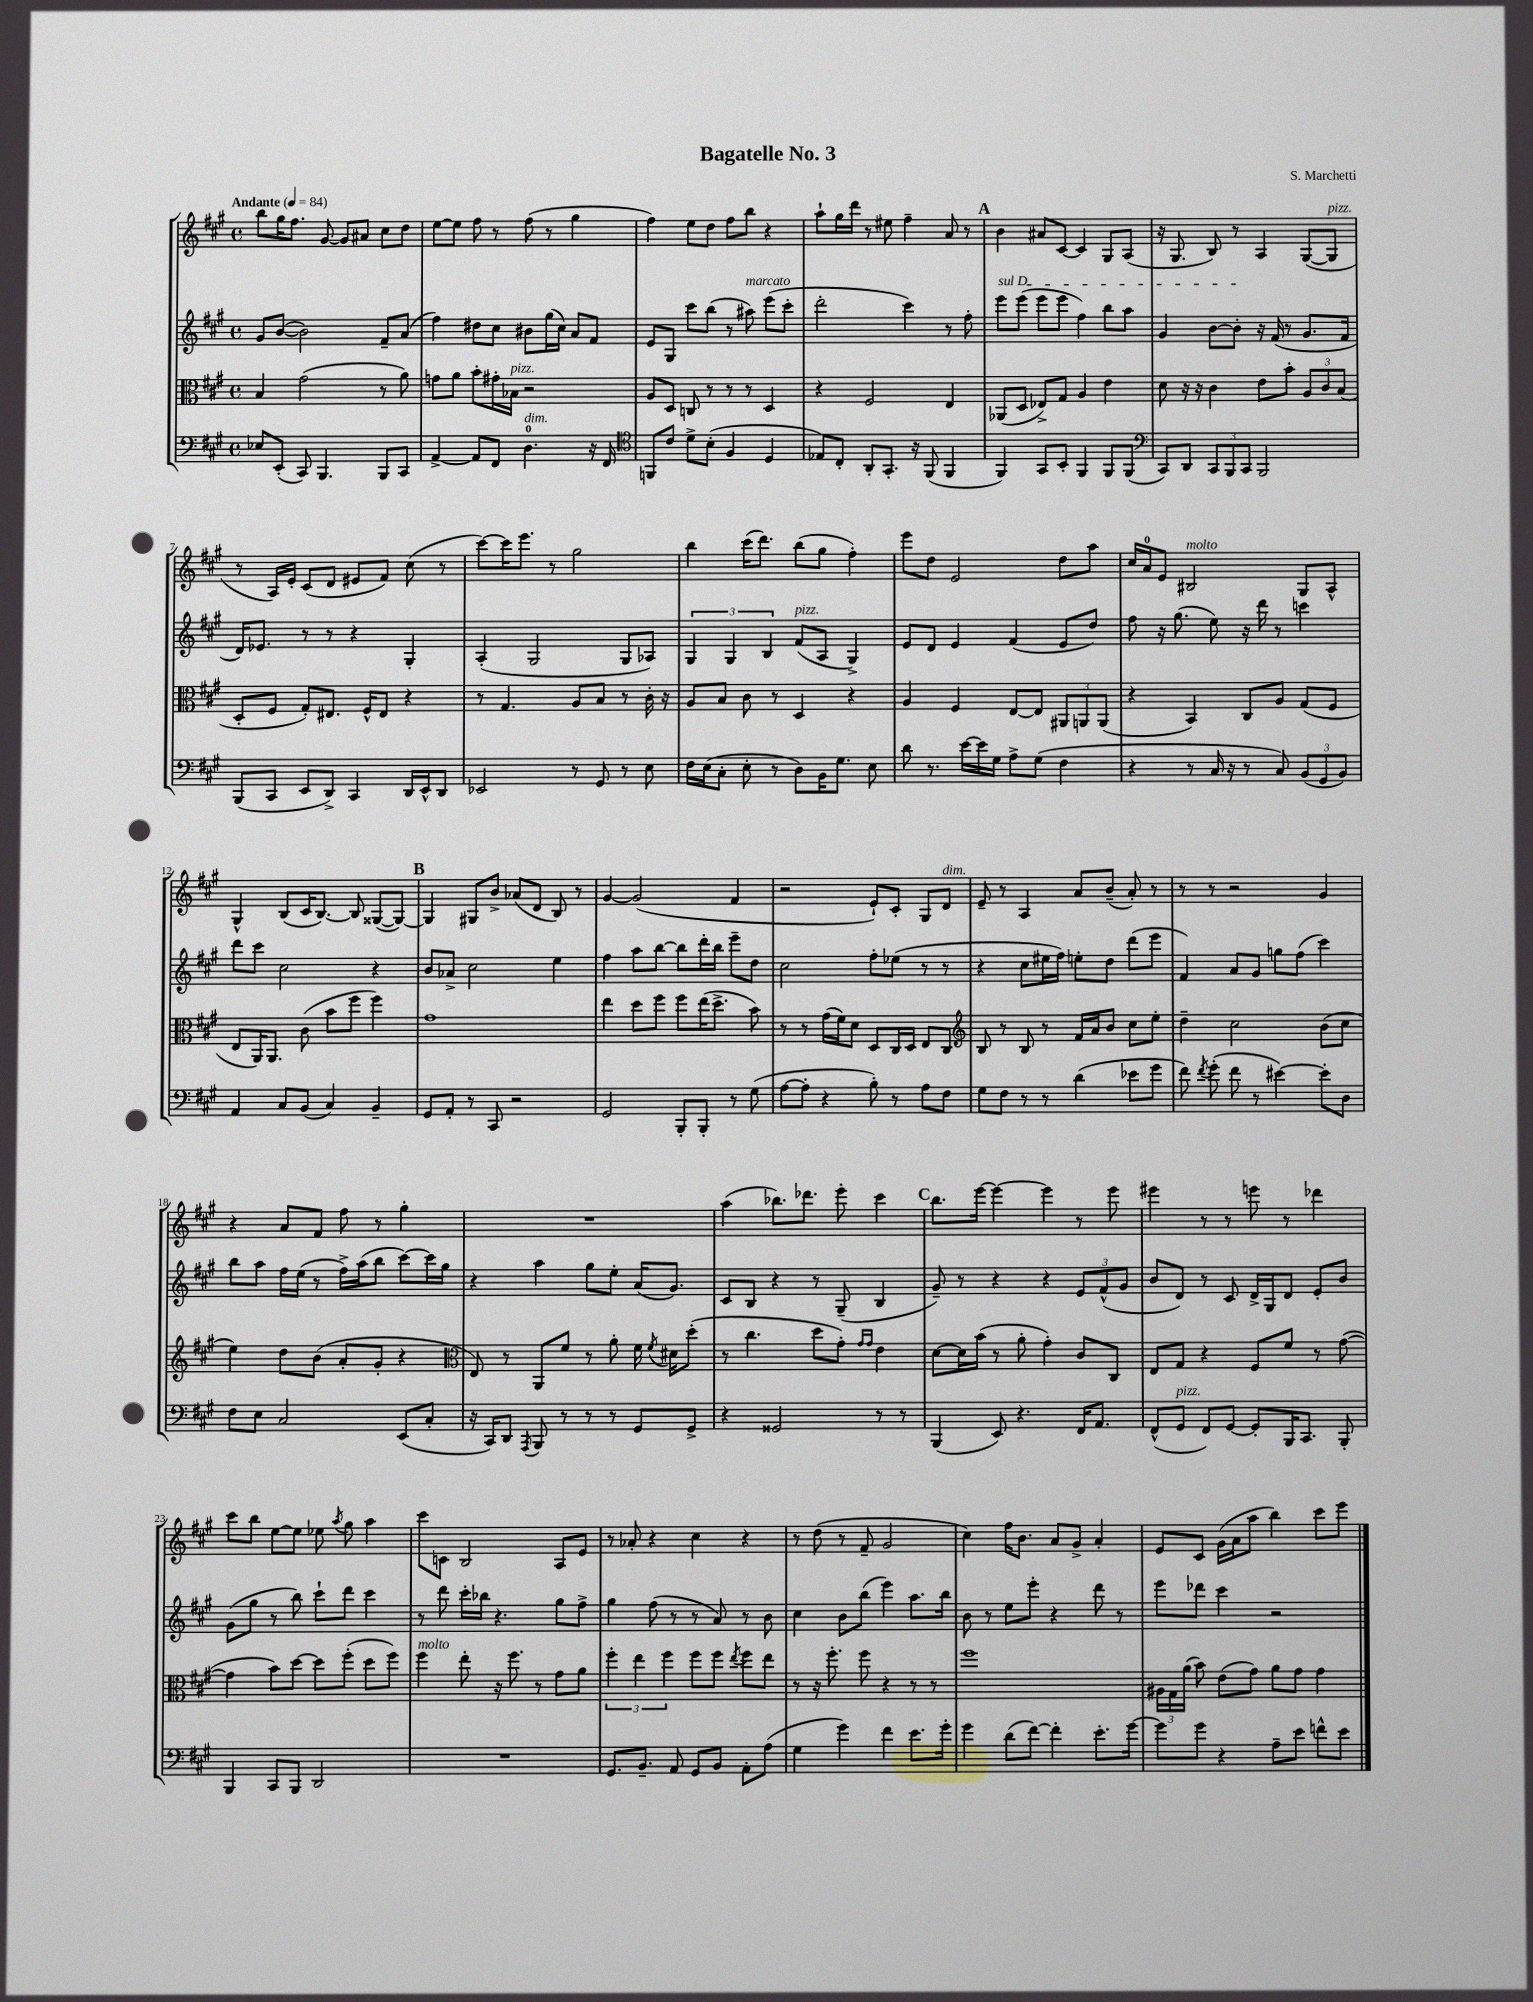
\header { title = "Bagatelle No. 3" composer = "S. Marchetti" }
<<
\new StaffGroup <<
\new Staff = "s0" {
    \clef treble \key a \major \defaultTimeSignature \time 4/4 \tempo "Andante" 4 = 84
    \autoBeamOff b''8[ gis''16 fis''8.] gis'8~ gis'8[ ais'8] cis''8[ d''8] |
    e''8[~ e''8] fis''8 r8 fis''8( r8 gis''4 |
    fis''4) e''8[ d''8] fis''8[ b''8] r4 |
    a''8[-! gis''16 d'''16] r8 eis''8 fis''4-- a'8 r8 |
    \mark \markup { \bold "A" } b'4 ais'8[ cis'8]~ cis'4 gis8[ a8]( |
    r16 gis8. b8) r8 a4 gis8[~( gis8]^\markup { \italic "pizz." } |
    r8 a16[) e'16]-. cis'8[( d'8] eis'8[ fis'8]) cis''8( r8 |
    cis'''8[~) cis'''16 e'''8.] r8 gis''2 |
    b''4 cis'''16[( d'''8.]) b''8[( gis''8] fis''4-.) |
    e'''8[ d''8] e'2 d''8[ a''8] |
    cis''16[ a'16-0 e'8] bis2^\markup { \italic "molto" } gis8[ a8]-^ |
    gis4-^ b8[( cis'16 b8.]~) b8 gisis8[~( gisis8]~) |
    \mark \markup { \bold "B" } gisis4 gis8[ b'8]-> aes'8[( d'8] b8) r8 |
    gis'4~ gis'2( fis'4 |
    r2 e'8[-!) cis'8]-. gis8[ d'8]^\markup { \italic "dim." } |
    e'8-- r8 a4 a'8[ b'8]--( a'8-.) r8 |
    r8 r8 r2 gis'4 |
    r4 a'8[ fis'8] fis''8 r8 gis''4-. |
    R1 |
    a''4( bes''8.[) des'''8.] e'''8-. cis'''4 |
    \mark \markup { \bold "C" } b''8.[ e'''16]~ e'''4~ e'''4 r8 e'''8 |
    eis'''4 r8 r8 e'''8 r8 des'''4 |
    cis'''8[ b''8] e''8[~ e''8] ees''8 \acciaccatura { a''8 } gis''8 a''4 |
    cis'''8[ c'8] b2 a8[ e'8] |
    r8 aes'8-. r4 cis''4 r4 |
    r8 d''8( r8 fis'8-- gis'2 |
    cis''4) fis''16[ b'8.] a'8[ gis'8]-> a'4-. |
    e'8[ cis'8] gis'16[( a'16 a''8] b''4) cis'''8[ e'''8] \bar "|." |
}
\new Staff = "s1" {
    \clef treble \key a \major \defaultTimeSignature \time 4/4
    \autoBeamOff gis'8[ b'8]~( b'2) fis'8[-- a'8]( |
    fis''4) dis''8[ cis''8] bis'8[ gis''16( cis''16]) a'8[ fis'8] |
    e'8[ gis8] cis'''8[ b''8]( r8 ais''8^\markup { \italic "marcato" }) e'''8[( cis'''8]-. |
    d'''2-. cis'''4) r8 fis''8-. |
    \mark \markup { \bold "A" } \once \override TextSpanner.bound-details.left.text = \markup { \italic "sul D" } e'''8[\startTextSpan e'''8]( e'''8[ e'''8] fis''4) b''8[ a''8] |
    gis'4 b'8[~ b'8]-.\stopTextSpan r16 fis'16( r8 gis'8.[ fis'16] |
    d'16[) ees'8.] r8 r8 r4 gis4-. |
    a4-.( gis2 gis8[ aes8]) |
    \tuplet 3/2 { gis4 gis4 b4 } fis'8[^\markup { \italic "pizz." }( a8] gis4->) |
    e'8[ d'8] e'4 fis'4( e'8[ d''8]) |
    fis''8 r16 gis''8.( e''8) r16 d'''16 r8 c'''4 |
    d'''8[ cis'''8] cis''2 r4 |
    \mark \markup { \bold "B" } b'8[ aes'8]-> cis''2 e''4 |
    fis''4 a''8[ b''8]~ b''8[ d'''16-. b''16] e'''8[-- d''8] |
    cis''2 fis''8[-. ees''8]( r8 r8 |
    r4 cis''8[ eis''16 fis''16]) e''8[-. d''8] d'''8[( e'''8] |
    fis'4) a'8[ gis'8] g''8[ fis''8]( cis'''4) |
    b''8[ a''8] fis''16[ e''16]( r8 fis''16[->) a''16( b''8] cis'''8[~) cis'''16 gis''16] |
    r4 a''4 gis''8[ e''8]-. a'16[( gis'8.]) |
    cis'8[ b8] r4 r8 gis8--( b4 |
    \mark \markup { \bold "C" } gis'8--) r8 r4 r4 \tuplet 3/2 { e'8[ fis'8-^( gis'8] } |
    b'8[ d'8]) r8 cis'8 d'16[-> gis16 d'8] e'8[-. b'8] |
    gis'8[( gis''8] r8 b''8) cis'''8[-! d'''8] cis'''4 |
    r8 d'''8 cis'''16[-. bes''16] r4. gis''8[ fis''8]-> |
    gis''4 fis''8( r8 r8 a'8) r8 b'8 |
    cis''4 b'8[ b''8]( e'''4) a''8.[ b''16] |
    b'8 r8 e''8[ e'''8]-. r4 d'''8 r8 |
    e'''8[ des'''8] cis'''4 r2 \bar "|." |
}
\new Staff = "s2" {
    \clef alto \key a \major \defaultTimeSignature \time 4/4
    \autoBeamOff b4 gis'2( r8 a'8) |
    g'8[ a'8] b'8[-. gis'16-. bes16]^\markup { \italic "pizz." } r2 |
    a8[ d8] c8 r8 r8 r8 d4 |
    r4 fis2 e4 |
    \mark \markup { \bold "A" } aes,8[( d8] ees8[->) gis8] a4 e'4 |
    d'8 r16 r16 cis'4 e'8[ b'8]-. \tuplet 3/2 { a8[ cis'8 b8]( } |
    d8[-. fis8] gis8[-.) eis8.] fis16[-^ eis8] r4 |
    r8 gis4. a8[ b8] r8 cis'16-. r16 |
    a8[ b8] cis'8 r8 d4 r4 |
    a4 fis4 e8[~ e8] \tuplet 3/2 { ais,8[ a,8 a,8]( } |
    r4 b,4) cis8[ a8] gis8[( fis8] |
    e8[ a,16) a,8.] cis'8( b'8[ fis''8] fis''4) |
    \mark \markup { \bold "B" } gis'1 |
    e''4 d''8[ fis''8] fis''8[ e''16( d''8.]-> b'8) |
    r8 r8 gis'16[( fis'16) d'8] d8[ cis16 d16] e8[ cis8] |
    \clef treble b8 r8 b8 r8 fis'16[ a'16 b'8] cis''8[ e''8]-. |
    d''4-- cis''2 b'8[( cis''8] |
    e''4) d''8[ b'8]( a'8[-. gis'8]-. r4 |
    \clef alto e8) r8 a,8[ fis'8] r8 a'8-. fis'16 \acciaccatura { fis'8 } dis'16[ d''8]-.( |
    r8 cis''4. d''8[ gis'8]-.) \grace { gis'16[ gis'16] } e'4 |
    \mark \markup { \bold "C" } d'8[~ d'16 b'16]( r8 a'8-. gis'4-.) cis'8[ cis8] |
    e8[ gis8] r4 fis8[ fis'8] r8 gis'8~( |
    gis'4 b'8[) d''8]~ d''8[ fis''8]-.( d''8[ fis''8]) |
    fis''4^\markup { \italic "molto" } e''8-. r16 fis''8. r8 gis'8[ a'8] |
    \tuplet 3/2 { fis''4-. e''4 fis''4 } fis''8[ fis''8] \acciaccatura { e''8 } fis''8[ e''8] |
    r8 r16 fis''8.-. fis''8 r4 r8 r8 |
    fis''1 |
    \tuplet 3/2 { ais16[ gis16 a'16]( } b'8) e'8[( gis'8]) a'8[ gis'8] gis'4 \bar "|." |
}
\new Staff = "s3" {
    \clef bass \key a \major \defaultTimeSignature \time 4/4
    \autoBeamOff ees8[ e,8]-.( cis,8) b,,4. b,,8[ cis,8] |
    a,4~-> a,8[ fis,8] d4.-0^\markup { \italic "dim." } r16 fis,16 |
    \clef tenor f,8[ cis'8] d'8[-> b8]-.( fis4 d4 |
    ees8[) cis8]-. a,8[-. gis,8.]-. r16 fis,8( fis,4 |
    \mark \markup { \bold "A" } fis,4) gis,8[ b,8]-. fis,4 fis,8[ fis,8]( |
    \clef bass cis,8[) d,8] \tuplet 3/2 { cis,8[ b,,8 cis,8] } b,,2 |
    b,,8[( cis,8] e,8[ d,8]->) cis,4 d,16[ e,16-^ d,8] |
    ees,2 r8 gis,8 r8 e8 |
    fis16[ e16( cis8]-. e8-. r8 d8[) b,16 gis8.] e8 |
    d'8 r8. e'16[~ e'16 gis16] a8[-> gis8]( fis4 |
    r4 r8 cis16 r16 r8 cis8) \tuplet 3/2 { b,8[( gis,8 b,8]) } |
    a,4 cis8[ b,8]( cis4) b,4-- |
    \mark \markup { \bold "B" } gis,8[ a,8]-. r8 cis,8 r2 |
    gis,2 b,,8[-. b,,8]-. r8 gis8( |
    a8[~ a8]-. r4 b8-.) r8 a8[ fis8] |
    gis8[ fis8] r8 r8 d'4( ees'8[ gis'8] |
    fis'8) \acciaccatura { fis'8 } gis'8-.( fis'8 r8 eis'4~) eis'8[-. d8] |
    fis8[ e8] cis2 e,8[( cis8]-. |
    r16 cis,16[) d,8] \acciaccatura { a,,8 } b,,8 r8 r8 r8 gis,8[ gis,8]-> |
    r4 gisis,2 r8 r8 |
    \mark \markup { \bold "C" } b,,4( e,8) r4. fis,16[ a,8.] |
    fis,8[-^( gis,8]^\markup { \italic "pizz." } fis,8[) gis,8]~ gis,8[-. b,,16 cis,8.] b,,8-. |
    b,,4 cis,8[ b,,8] d,2 |
    R1 |
    gis,8.[ b,8.]-- a,8 gis,8[ b,8] a,8[-. a8]( |
    gis4 gis'4) fis'4 e'8.[ gis'16]-. |
    gis'4 d'8[( fis'8]~) fis'4-. e'8.[-. gis'16]~ |
    gis'8[ gis'8] r4 a8[-- e'8] f'8[-^ e'8] \bar "|." |
}
>>
>>
